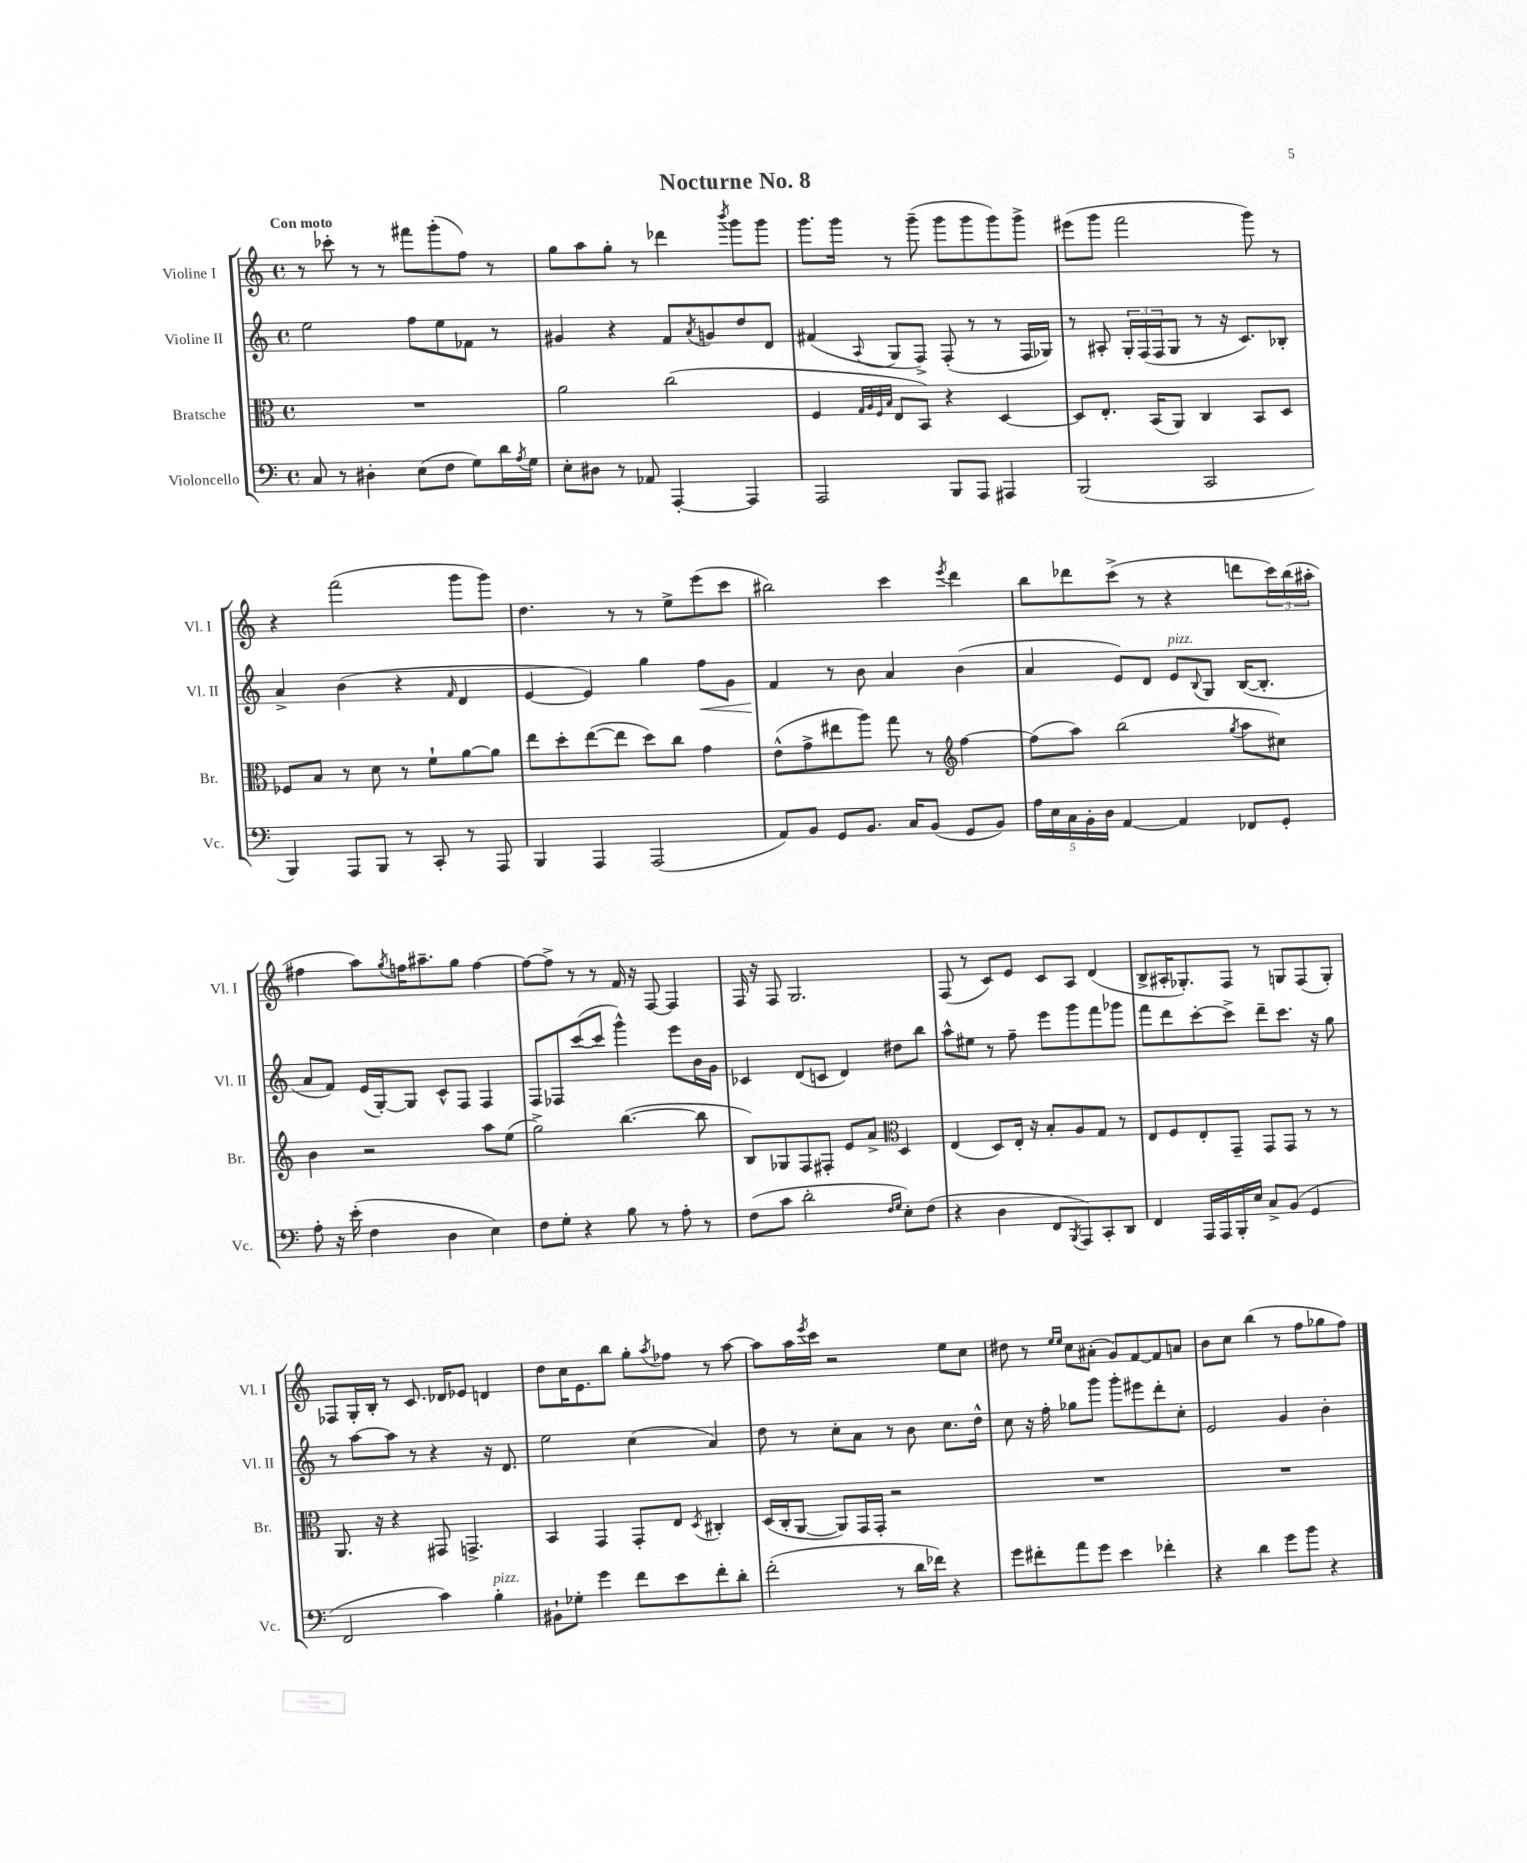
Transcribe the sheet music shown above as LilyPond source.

\header { title = "Nocturne No. 8" }
<<
\new StaffGroup <<
\new Staff = "s0" \with { instrumentName = "Violine I" shortInstrumentName = "Vl. I" } {
    \clef treble \key c \major \defaultTimeSignature \time 4/4 \tempo "Con moto"
    r8 ces'''8-. r8 r8 fis'''8 g'''8-.( f''8) r8 |
    g''8 a''8 g''8-. r8 des'''4 \acciaccatura { b'''8 } g'''8 g'''8 |
    g'''8. g'''16 r8 g'''8--( g'''8 g'''8 g'''8) g'''8-> |
    eis'''8( g'''8 f'''2 g'''8) r8 |
    r4 f'''2( g'''8 g'''8) |
    d''4. r8 r8 e''8-> e'''8( c'''8 |
    bis''2) c'''4 \acciaccatura { e'''8 } d'''4 |
    b''8 des'''8 c'''8->( r8 r4 d'''8 \tuplet 3/2 { c'''16) b''16( ais''16-. } |
    fis''4 a''8) \acciaccatura { g''8 } f''16 ais''8.-- g''8 f''4~ |
    f''8~ f''8-> r8 r8 f'16 r16 f8~ f4 |
    f16 r16 f8 g2. |
    f8( r8 c'8) e'8 c'8 a8 d'4( |
    b8-> ais16-. ges8.-.) f8 r8 g8 f8( g8-.) |
    fes8 g16-. b16-. r8 c'8. des'16 ees'8 d'4 |
    d''8 c''16 e'8. b''8 g''8-. \acciaccatura { a''8 } fes''8 r8 a''8~ |
    a''8 a''16 \acciaccatura { e'''8 } c'''16 r2 e''8 c''8 |
    dis''8 r8 \grace { e''16 e''16 } c''8 ais'8-.( g'8) f'8~ f'8 a'8 |
    b'8 c''8 b''4( r8 f''8 ges''8 f''8) \bar "|." |
}
\new Staff = "s1" \with { instrumentName = "Violine II" shortInstrumentName = "Vl. II" } {
    \clef treble \key c \major \defaultTimeSignature \time 4/4
    e''2 f''8 e''8 fes'8 r8 |
    gis'4 r4 f'8 \acciaccatura { a'8 } g'8 d''8 d'8 |
    fis'4( \appoggiatura { a8 } g8 f8->) f8-.( r8 r8 f16 ges16) |
    r8 ais8-. \tuplet 3/2 { g16-. f16( f16 } g8 r8 r16 c'8.) bes8-. |
    a'4-> b'4( r4 \grace { f'16 } d'4 |
    e'4~ e'4) g''4 f''8\< g'8 |
    f'4\! r8 b'8 a'4 b'4( |
    a'4 e'8) d'8 e'8^\markup { \italic "pizz." } \appoggiatura { b8 } g8 b16~( b8.-. |
    a'8 f'8) e'16( g16~-.) g8 c'8-^ f8 f4 |
    f8 fes8 c'''8~( c'''8 g'''4-^) e'''8 b'16 g'16 |
    ces'4 d'8( c'8 d'4) dis''8 b''8 |
    a''8-^ eis''8 r8 f''8-- e'''8 g'''8 f'''8 ges'''8 |
    f'''8 d'''8 c'''8~-. c'''8-> d'''8-- c'''8. r16 g''8 |
    r8 a''8~ a''8 r8 r4 r16 d'8. |
    e''2 c''4( a'4) |
    d''8 r8 c''8-. a'8 r8 b'8 c''8. d''16-^ |
    c''8 r16 f''16-. ges''8 g'''8 g'''8-. eis'''8 d'''8-. c''8-. |
    e'2 g'4 b'4-. \bar "|." |
}
\new Staff = "s2" \with { instrumentName = "Bratsche" shortInstrumentName = "Br." } {
    \clef alto \key c \major \defaultTimeSignature \time 4/4
    R1 |
    a'2 c''2( |
    f4 \grace { g32 a32 f32 b32 } e8 b,8) r4 d4~ |
    d8 e8.-. b,16( a,8) c4 b,8 d8 |
    fes8 b8 r8 d'8 r8 f'8-! a'8~ a'8 |
    e''8 d''8-. e''8~( e''8 d''8) c''8 g'4 |
    e'8-^( g'8-> eis''8 a''8) g''8 r8 \clef treble f''4~ |
    f''8( a''8) b''2( \acciaccatura { g''8 } a''8 cis''8) |
    b'4 r2 a''8 e''8( |
    g''2->) b''4.~( b''8 |
    b8) ges8 f8 fis8-. e'8 a'8-> \clef alto d4 |
    e4( d8) e16-. r16 b8-. a8 g8 r8 |
    e8 f8 e8-. g,8-- g,8 g,8 r8 r8 |
    a,8. r16 r4 gis,8 g,4.-> |
    b,4 g,4 g,8-. e8 \acciaccatura { d8 } cis4-. |
    d16( c16-. a,8~ a,8) g,16 g,16-. r2 |
    R1 |
    R1 \bar "|." |
}
\new Staff = "s3" \with { instrumentName = "Violoncello" shortInstrumentName = "Vc." } {
    \clef bass \key c \major \defaultTimeSignature \time 4/4
    c8 r8 dis4-. e8( f8 g8) d'16 \acciaccatura { a8 } g16 |
    e8-. dis8 r8 aes,8 a,,4~-. a,,4 |
    a,,2 b,,8 a,,8 ais,,4 |
    b,,2( c,2 |
    b,,4) a,,8 b,,8 r8 c,8-. r8 a,,8 |
    b,,4 a,,4 a,,2( |
    a,8) b,8 g,8 b,8. c16 b,8( g,8 b,8) |
    \tuplet 5/4 { a16 e16 c16 b,16-. d16 } a,4~ a,4 fes,8 g,8-. |
    a8-. r16 e'16-.( f4 d4 e4) |
    f8 g8-. r4 b8 r8 a8-. r8 |
    f8( c'8 d'2-. \grace { f16 g16 } e8-.) f8( |
    r4 d4 f,8 \acciaccatura { b,,8 } a,,8) c,8-. d,8 |
    f,4 a,,16 a,,16 b,,16-. e16 c8-> b,8( g,4 |
    f,2 c'4) b4-.^\markup { \italic "pizz." } |
    bis,8-! ges8-. g'4 f'8 e'8 f'8-. d'8-. |
    f'2-.( r8 d'16 fes'16) r4 |
    g'8 fis'8-. a'8 g'8 e'4 fes'4-. |
    r4 d'4 g'8 b'8 r4 \bar "|." |
}
>>
>>
\layout { \context { \Score \remove "Bar_number_engraver" } }
